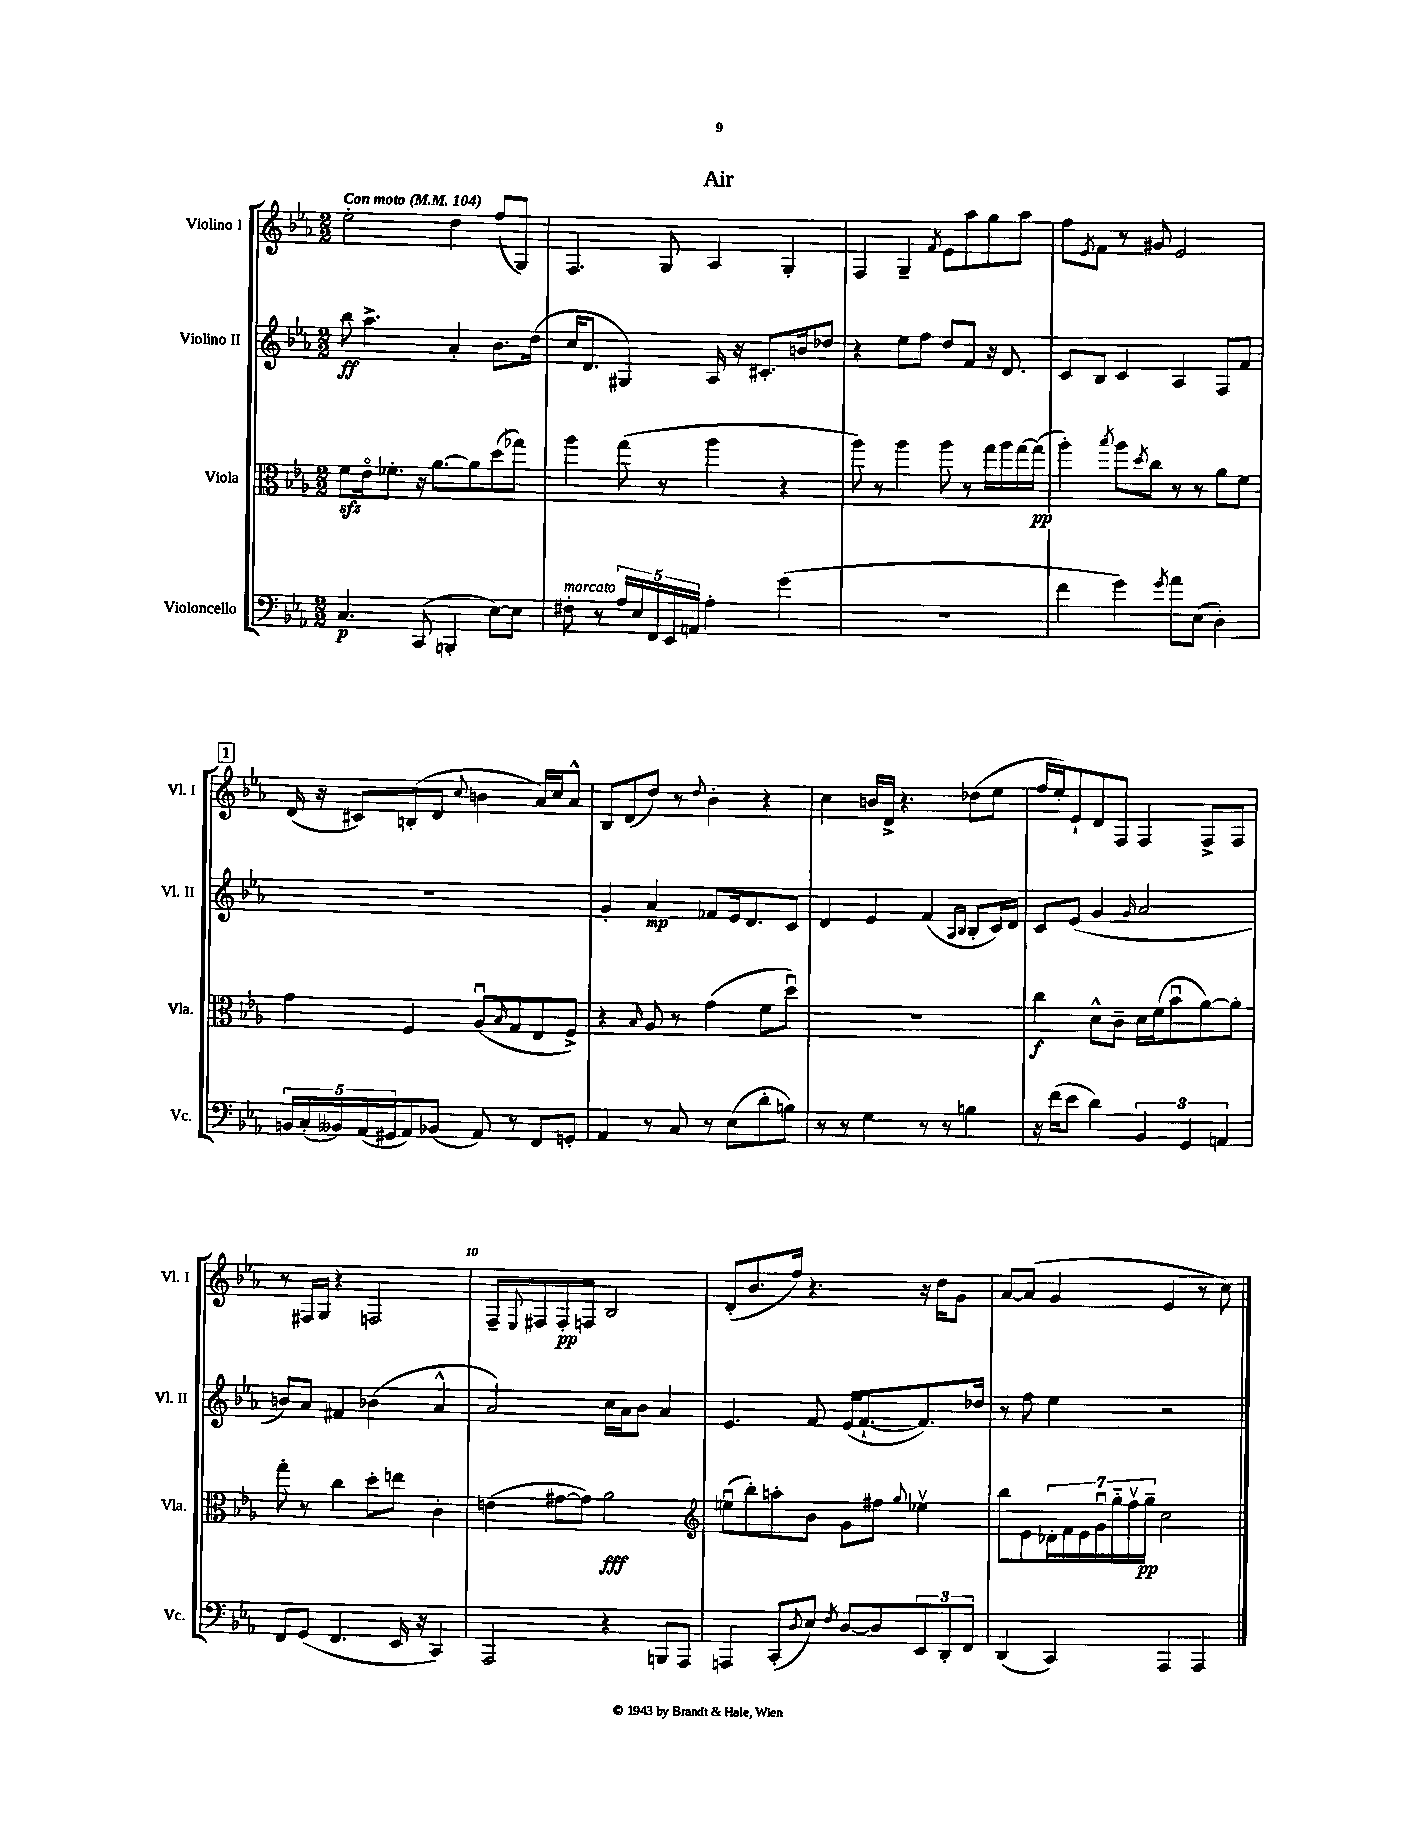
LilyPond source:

\header { title = "Air" }
<<
\new StaffGroup <<
\new Staff = "s0" \with { instrumentName = "Violino I" shortInstrumentName = "Vl. I" } {
    \clef treble \key ees \major \numericTimeSignature \time 2/2 \tempo "Con moto" 4 = 104
    ees''2-. d''4 f''8( g8) |
    f4. g8 aes4 g4-. |
    f4 g4-- \acciaccatura { f'8 } ees'8 aes''8 g''8 aes''8 |
    f''8 \acciaccatura { ees'8 } f'8 r8 gis'8 ees'2 |
    \mark \markup { \box "1" } d'16( r16 cis'8) b8-.( d'8 \appoggiatura { c''8 } b'4 aes'16) c''16 aes'8-^ |
    bes8 d'8( d''8) r8 \appoggiatura { d''8 } bes'4-. r4 |
    c''4 b'16 d'16-> r4. des''8( ees''8 |
    f''16 ees''16-.) ees'8-! d'8 f8 f4 f8-> f8 |
    r8 fis16 g16 r4 f2 |
    f8-- \appoggiatura { ees8 } fis8 fis8-.\pp f8 bes2 |
    d'8-.( bes'8. f''16) r4. r16 d''16 g'8 |
    aes'8~ aes'8( g'4 ees'4 r8 c''8) \bar "|." |
}
\new Staff = "s1" \with { instrumentName = "Violino II" shortInstrumentName = "Vl. II" } {
    \clef treble \key ees \major \numericTimeSignature \time 2/2
    bes''8\ff aes''4.-> aes'4-. bes'8. d''16( |
    c''16 d'8. gis4) aes16 r16 cis'8.-. b'16 des''8 |
    r4 ees''8 f''8 d''8 f'8 r16 d'8. |
    c'8 bes8 c'4 aes4 f8 f'8 |
    \mark \markup { \box "1" } R1 |
    g'4-. aes'4\mp fes'8 ees'16 d'8. c'8 |
    d'4 ees'4 f'4( \grace { aes16 bes16 } bes8-. c'16) d'16 |
    c'8 ees'8( g'4 \grace { g'16 } aes'2 |
    b'8) aes'8 fis'4 bes'4( aes'4-^ |
    aes'2) c''16 aes'16 bes'8 aes'4 |
    ees'4. f'8 ees'16( f'8.~-! f'8.) des''16 |
    r8 f''8 ees''4 r2 \bar "|." |
}
\new Staff = "s2" \with { instrumentName = "Viola" shortInstrumentName = "Vla." } {
    \clef alto \key ees \major \numericTimeSignature \time 2/2
    f'8\sfz ees'16\flageolet fes'8.-. r16 aes'8.~ aes'8 d''8( ges''8) |
    aes''4 g''8( r8 aes''4 r4 |
    aes''8) r8 aes''4 aes''8 r8 g''16 aes''16 g''16~ g''16\pp( |
    aes''4-.) \acciaccatura { bes''8 } aes''8 \acciaccatura { d''8 } c''8 r8 r8 aes'8 f'8 |
    \mark \markup { \box "1" } g'4 f4 aes8\downbow( \grace { bes16 } g8 ees8 f8->) |
    r4 \grace { bes16 } aes8 r8 g'4( f'8 d''8\downbow) |
    R1 |
    c''4\f d'8-^ c'8-- d'16 f'16( bes'8\downbow aes'8~) aes'8-. |
    g''8-. r8 c''4 d''8-. e''8 c'4-. |
    e'4( gis'8~ gis'8) aes'2\fff |
    \clef treble e''8\downbow( bes''8-.) a''8-. bes'8 g'8 fis''8 \appoggiatura { g''8 } ees''4\upbow |
    bes''8 ees'8 \tuplet 7/4 { des'16-. f'16 ees'16 g'16\downbow g''16-_ f''16\upbow g''16--\pp } c''2 \bar "|." |
}
\new Staff = "s3" \with { instrumentName = "Violoncello" shortInstrumentName = "Vc." } {
    \clef bass \key ees \major \numericTimeSignature \time 2/2
    c4.\p c,8( b,,4-. ees8~) ees8 |
    fis8-.^\markup { \italic "marcato" } r8 \tuplet 5/4 { aes16 ees16 f,16 ees,16 a,16 } aes4-. g'4( |
    R1 |
    f'4 g'4) \acciaccatura { g'8 } aes'8 ees8( d4-.) |
    \mark \markup { \box "1" } \tuplet 5/4 { b,16 c16-.( beses,16) aes,16( gis,16 } aes,8) bes,8( aes,8) r8 f,8 g,8-. |
    aes,4 r8 c8 r8 ees8( d'8-. b8) |
    r8 r8 g4 r8 r8 b4 |
    r16 f'16( ees'8 d'4) \tuplet 3/2 { bes,4 g,4 a,4 } |
    f,8 g,8( f,4. ees,16 r16 c,4) |
    aes,,2 r4 b,,8 aes,,8 |
    a,,4 c,8-.( \acciaccatura { d8 } ees8) \acciaccatura { f8 } d8~ d8 \tuplet 3/2 { ees,8 d,8-. f,8 } |
    d,4( c,4) aes,,4 aes,,4 \bar "|." |
}
>>
>>
\layout { \context { \Score \override BarNumber.break-visibility = ##(#f #t #t) barNumberVisibility = #(every-nth-bar-number-visible 5) } }
